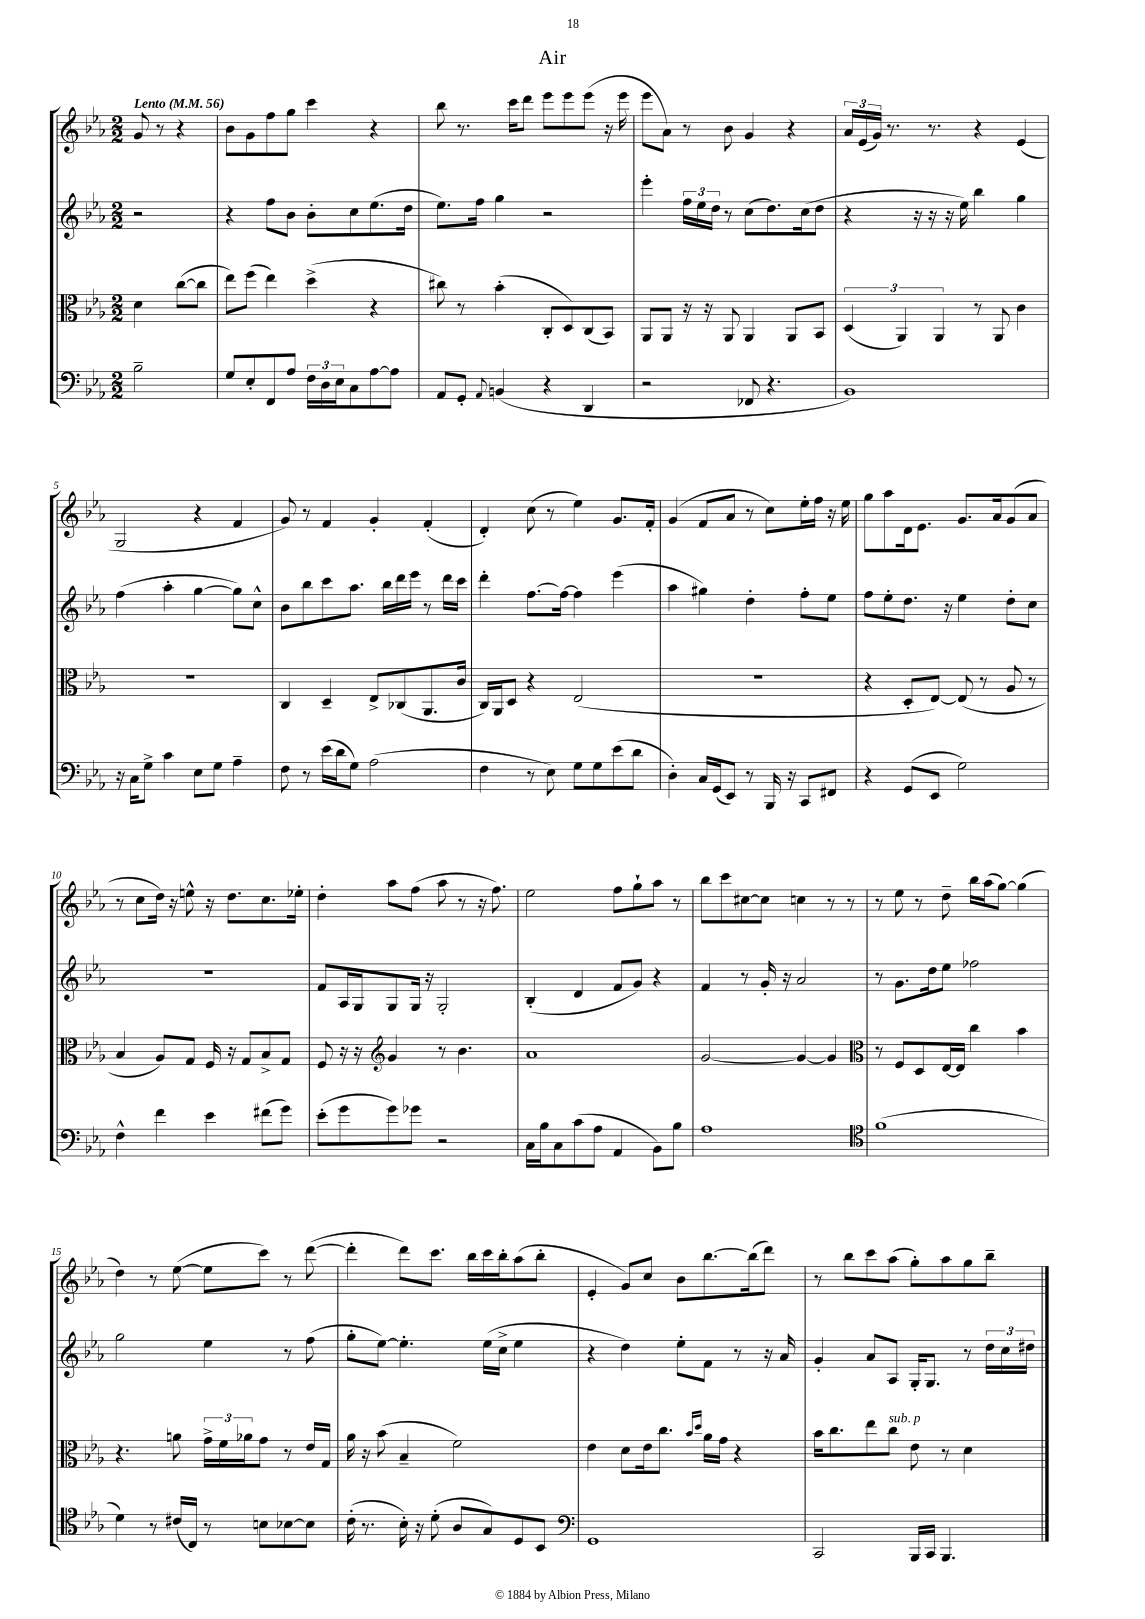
\header { title = "Air" }
<<
\new StaffGroup <<
\new Staff = "s0" {
    \clef treble \key ees \major \numericTimeSignature \time 2/2 \partial 2 \tempo "Lento" 4 = 56
    g'8 r8 r4 |
    bes'8 g'8 f''8 g''8 c'''4 r4 |
    bes''8 r8. c'''16 d'''8 ees'''8 ees'''8 ees'''8( r16 ees'''16 |
    ees'''8 aes'8) r8 bes'8 g'4 r4 |
    \tuplet 3/2 { aes'16 ees'16( g'16) } r8. r8. r4 ees'4( |
    g2 r4 f'4 |
    g'8) r8 f'4 g'4-. f'4-.( |
    d'4-.) c''8( r8 ees''4) g'8. f'16-. |
    g'4( f'8 aes'8 r8 c''8) ees''16-. f''16 r16 ees''16 |
    g''8 aes''8 d'16 ees'8. g'8. aes'16 g'8( aes'8 |
    r8 c''8 d''16) r16 e''8-^ r16 d''8. c''8. ees''16-. |
    d''4-. aes''8 f''8( aes''8 r8 r16 f''8.) |
    ees''2 f''8 g''8-! aes''8 r8 |
    bes''8 c'''8 cis''8~ cis''8 c''4 r8 r8 |
    r8 ees''8 r8 d''8-- bes''16 aes''16( g''8~) g''4( |
    d''4) r8 ees''8~( ees''8 c'''8) r8 d'''8~( |
    d'''4-. d'''8) c'''8. bes''16 c'''16 bes''16-. aes''8( bes''8-. |
    ees'4-. g'8) c''8 bes'8 bes''8.~ bes''16( d'''8) |
    r8 bes''8 c'''8 aes''8( g''8-.) aes''8 g''8 bes''8-- \bar "|." |
}
\new Staff = "s1" {
    \clef treble \key ees \major \numericTimeSignature \time 2/2 \partial 2
    r2 |
    r4 f''8 bes'8 bes'8-. c''8 ees''8.( d''16 |
    ees''8.) f''16 g''4 r2 |
    ees'''4-. \tuplet 3/2 { f''16 ees''16 d''16 } r8 c''8( d''8.) c''16( d''8 |
    r4 r16 r16 r16 ees''16) bes''4 g''4 |
    f''4( aes''4-. g''4~ g''8) c''8-^ |
    bes'8 bes''8 c'''8 aes''8. bes''16 d'''16 ees'''16 r8 d'''16 c'''16 |
    d'''4-. f''8.~ f''16~ f''4 ees'''4( |
    aes''4 gis''4) d''4-. f''8-. ees''8 |
    f''8 ees''8-. d''8. r16 ees''4 d''8-. c''8 |
    r1 |
    f'8 aes16 g16 g8 g16 r16 g2-. |
    bes4-.( d'4 f'8 g'8) r4 |
    f'4 r8 g'16-. r16 aes'2 |
    r8 g'8. d''16 ees''8 fes''2 |
    g''2 ees''4 r8 f''8( |
    g''8-. ees''8~) ees''4.-. ees''16( c''16-> ees''4 |
    r4 d''4) ees''8-. f'8 r8 r16 aes'16 |
    g'4-. aes'8 aes8 g16-. g8. r8 \tuplet 3/2 { d''16 c''16 dis''16 } \bar "|." |
}
\new Staff = "s2" {
    \clef alto \key ees \major \numericTimeSignature \time 2/2 \partial 2
    d'4 c''8~( c''8 |
    ees''8) f''8( ees''4) d''4->( r4 |
    cis''8) r8 bes'4-.( c8-. d8) c8( bes,8) |
    aes,8 aes,8 r16 r16 aes,8 aes,4 aes,8 bes,8 |
    \tuplet 3/2 { d4( aes,4) aes,4 } r8 aes,8 c'4 |
    r1 |
    c4 d4-- ees8-> ces8( aes,8. c'16 |
    c16) aes,16 d8 r4 ees2( |
    R1 |
    r4 d8-. ees8~) ees8( r8 aes8 r8 |
    bes4 aes8) g8 f16 r16 g8 bes8-> g8 |
    f8 r16 r16 \clef treble g'4 r8 bes'4. |
    aes'1 |
    g'2~ g'4~ g'4 |
    \clef alto r8 f8 d8 ees16~ ees16 c''4 bes'4 |
    r4. a'8 \tuplet 3/2 { g'16-> f'16 aes'16 } g'8 r8 ees'16 g16 |
    aes'16 r16 bes'8( bes4-- f'2) |
    ees'4 d'8 ees'16 c''8. \grace { bes'16 d''16 } aes'16 g'16 r4 |
    bes'16 c''8. ees''8 c''8^\markup { \italic "sub. p" } ees'8 r8 d'4 \bar "|." |
}
\new Staff = "s3" {
    \clef bass \key ees \major \numericTimeSignature \time 2/2 \partial 2
    bes2-- |
    g8 ees8-. f,8 aes8 \tuplet 3/2 { f16 d16 ees16 } c8 aes8~ aes8 |
    aes,8 g,8-. \appoggiatura { aes,8 } b,4( r4 d,4 |
    r2 fes,8 r4. |
    bes,1) |
    r16 c16 g8-> c'4 ees8 g8 aes4-- |
    f8 r8 ees'16( d'16 g8) aes2( |
    f4 r8 ees8) g8 g8 ees'8( d'8 |
    d4-.) c16 g,16( ees,8) r8 bes,,16 r16 c,8 fis,8 |
    r4 g,8( ees,8 g2) |
    f4-^ f'4 ees'4 fis'8( g'8) |
    ees'8-.( g'8 g'8) ges'8 r2 |
    c16 bes16 c8 c'8( aes8 aes,4 bes,8) bes8 |
    aes1 |
    \clef tenor f'1( |
    d'4) r8 cis'16( c16) r8 b8 bes8~ bes8 |
    c'16-.( r8. bes16-.) r16 d'8-.( aes8 g8) d8 bes,8 |
    \clef bass g,1 |
    c,2 bes,,16 c,16 bes,,4. \bar "|." |
}
>>
>>
